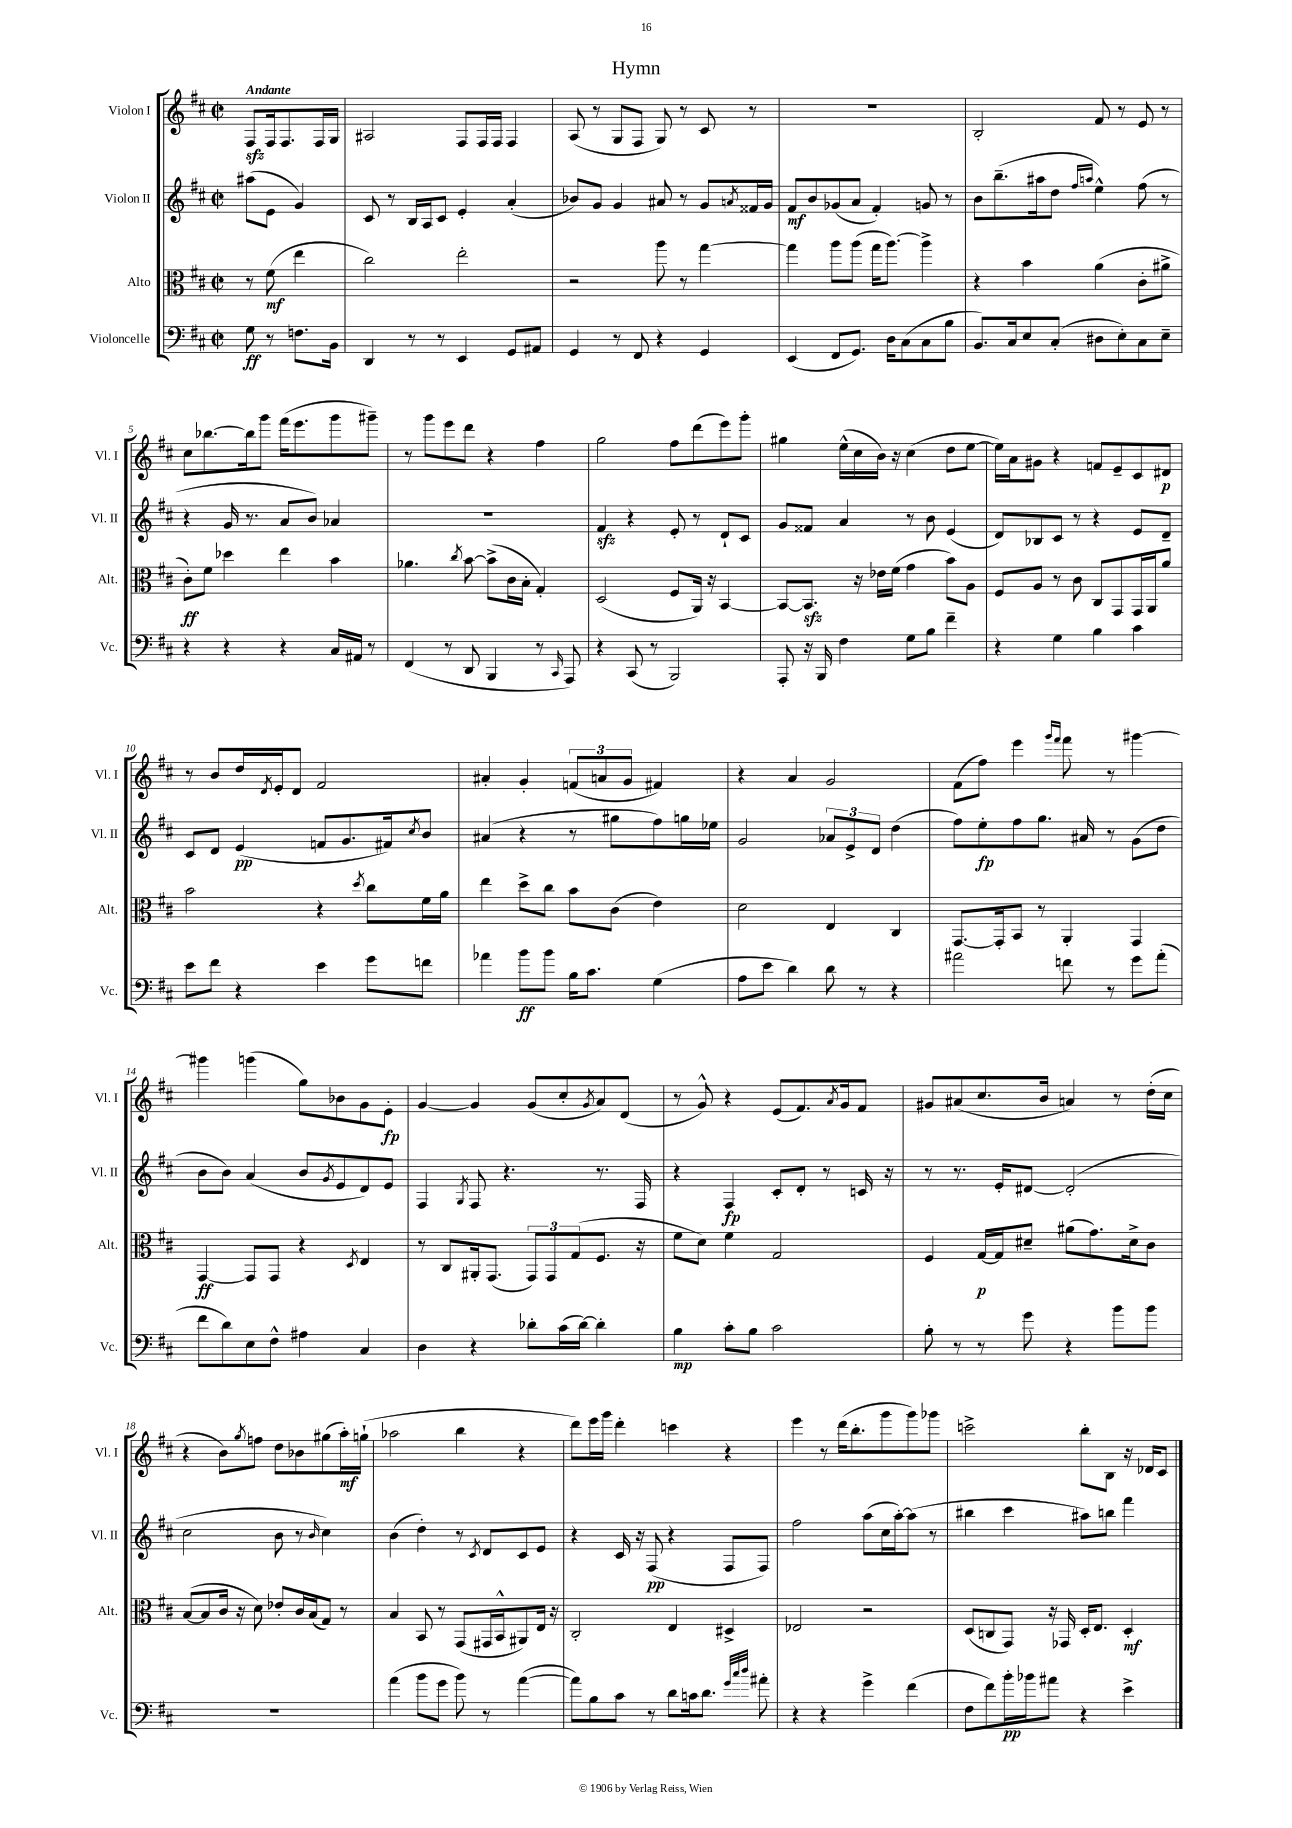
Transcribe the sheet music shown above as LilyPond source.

\header { title = "Hymn" }
<<
\new StaffGroup <<
\new Staff = "s0" \with { instrumentName = "Violon I" shortInstrumentName = "Vl. I" } {
    \clef treble \key d \major \defaultTimeSignature \time 2/2 \partial 2 \tempo "Andante"
    fis8\sfz fis16 fis8. fis16 g16 |
    ais2 fis8 fis16 fis16 fis4 |
    a8( r8 g8 fis8 g8) r8 cis'8 r8 |
    R1 |
    b2-. fis'8 r8 e'8 r8 |
    cis''8 bes''8.~ bes''16 g'''8 fis'''16( e'''8. g'''8 gis'''8--) |
    r8 g'''8 e'''8 d'''8 r4 fis''4 |
    g''2 fis''8 d'''8( e'''8) g'''8-. |
    gis''4 e''16-^( cis''16 b'16) r16 cis''4( d''8 e''8~ |
    e''16) a'16 gis'8 r4 f'8 e'8-- cis'8 dis'8\p |
    r8 b'8 d''16 \acciaccatura { d'8 } e'16-. d'8 fis'2 |
    ais'4-. g'4-. \tuplet 3/2 { f'8( a'8 g'8 } fis'4) |
    r4 a'4 g'2 |
    fis'8( fis''8) e'''4 \grace { g'''16 fis'''16 } fis'''8 r8 gis'''4~ |
    gis'''4 g'''4( g''8) bes'8 g'8 e'8-.\fp |
    g'4~ g'4 g'8( cis''8-. \acciaccatura { g'8 } a'8) d'8( |
    r8 g'8-^) r4 e'8( fis'8.) \acciaccatura { a'8 } g'16 fis'8 |
    gis'8 ais'8( cis''8. b'16 a'4) r8 d''16-.( cis''16 |
    r4 b'8) \acciaccatura { g''8 } f''8 d''8 bes'8 gis''8( a''16-.\mf) g''16-!( |
    aes''2 b''4 r4 |
    d'''8) e'''16 g'''16 d'''4-. c'''4 r4 |
    e'''4 r8 d'''16( b''8.-. g'''8 g'''8) ges'''8 |
    c'''2-> b''8-. b8 r16 des'16 cis'8 \bar "|." |
}
\new Staff = "s1" \with { instrumentName = "Violon II" shortInstrumentName = "Vl. II" } {
    \clef treble \key d \major \defaultTimeSignature \time 2/2 \partial 2
    ais''8( e'8 g'4) |
    cis'8 r8 b16 a16 cis'8 e'4-. a'4-.( |
    bes'8) g'8 g'4 ais'8 r8 g'8 \acciaccatura { a'8 } fisis'16 g'16 |
    fis'8\mf b'8 ges'8( a'8 fis'4-.) g'8 r8 |
    b'8 b''8.--( ais''16 d''8 \grace { fis''16 a''16 } e''4-^) fis''8( r8 |
    r4 g'16 r8. a'8 b'8) aes'4 |
    R1 |
    fis'4\sfz r4 e'8-. r8 d'8-! cis'8 |
    g'8 fisis'8 a'4 r8 b'8 e'4( |
    d'8) bes8 cis'8 r8 r4 e'8 d'8-- |
    cis'8 d'8 e'4\pp( f'8 g'8. fis'16) \acciaccatura { cis''8 } b'8 |
    ais'4( r4 r8 gis''8 fis''8) g''16 ees''16 |
    g'2 \tuplet 3/2 { aes'8 e'8-> d'8 } d''4( |
    fis''8) e''8-.\fp fis''8 g''8. ais'16 r8 g'8( d''8 |
    b'8 b'8) a'4( b'8 \acciaccatura { g'8 } e'8 d'8) e'8 |
    fis4 \acciaccatura { g8 } fis8 r4. r8. fis16 |
    r4 fis4\fp cis'8-. d'8-. r8 c'16 r16 |
    r8 r8. e'16-. dis'8~ dis'2-.( |
    cis''2 b'8 r8 \grace { b'16 } cis''4) |
    b'4( d''4-.) r8 \acciaccatura { cis'8 } d'8 cis'8 e'8 |
    r4 cis'16 r16 fis8\pp( r4 fis8 fis8) |
    fis''2 a''8( cis''16 a''16~-.) a''8( r8 |
    bis''4 cis'''4 ais''8) b''8 fis'''4 \bar "|." |
}
\new Staff = "s2" \with { instrumentName = "Alto" shortInstrumentName = "Alt." } {
    \clef alto \key d \major \defaultTimeSignature \time 2/2 \partial 2
    r8 fis'8\mf( e''4 |
    cis''2) e''2-. |
    r2 a''8 r8 g''4~ |
    g''4 a''8 a''8( g''16 a''8.~) a''4-> |
    r4 b'4 a'4( cis'8-. ais'8-> |
    cis'8-.\ff) fis'8 des''4 e''4 b'4 |
    aes'4. \acciaccatura { cis''8 } b'8~ b'8->( cis'16 b16-. g4-.) |
    d2( fis8 a,16) r16 b,4~ |
    b,8~ b,8.\sfz r16 ees'16 fis'16( g'4 b'8) a8 |
    fis8 a8 r8 cis'8 cis8 g,8 g,16 a,16 a'8 |
    b'2 r4 \acciaccatura { d''8 } cis''8 fis'16 a'16 |
    e''4 d''8-> cis''8 b'8 cis'8( e'4) |
    d'2 e4 cis4 |
    g,8.~ g,16-. b,8 r8 a,4-. g,4 |
    g,4~\ff g,8 g,8 r4 \acciaccatura { d8 } e4 |
    r8 cis8 ais,16-. g,8.( \tuplet 3/2 { g,8) g,8 g8( } fis8. r16 |
    fis'8 d'8) fis'4 g2 |
    fis4 g16~\p g16 dis'8-- ais'8( g'8.) dis'16-> cis'8 |
    b8~( b8 cis'16 r16 d'8) ees'8-. cis'16 b16( g8) r8 |
    b4 b,8 r8 g,8( gis,16 b,16-^ ais,8) e16 r16 |
    cis2-. e4 dis4-> |
    ees2 r2 |
    d8( c8 g,8) r16 ges,16 d16-. e8. d4-.\mf \bar "|." |
}
\new Staff = "s3" \with { instrumentName = "Violoncelle" shortInstrumentName = "Vc." } {
    \clef bass \key d \major \defaultTimeSignature \time 2/2 \partial 2
    g8\ff r8 f8. b,16 |
    d,4 r8 r8 e,4 g,8 ais,8 |
    g,4 r8 fis,8 r4 g,4 |
    e,4( fis,8 g,8.) d16 cis8( cis8 b8 |
    b,8.) cis16 e8 cis8-.( dis8 e8-.) cis8 e8-- |
    r4 r4 r4 cis16 ais,16 r8 |
    fis,4( r8 d,8 b,,4 r8 \grace { cis,16 } a,,8) |
    r4 cis,8( r8 b,,2) |
    a,,8-. r16 b,,16 fis4 g8 b8 fis'4-- |
    r4 g4 b4 cis'4 |
    e'8 fis'8 r4 e'4 g'8 f'8 |
    aes'4 b'8\ff b'8 b16 cis'8. g4( |
    a8 e'8 d'4) d'8 r8 r4 |
    ais'2 f'8 r8 g'8 ais'8-.( |
    fis'8 d'8) e8 fis8-^ ais4 cis4 |
    d4 r4 des'8-. cis'16( des'16~) des'4-. |
    b4\mp cis'8-. b8 cis'2 |
    b8-. r8 r8 g'8 r4 b'8 b'8 |
    R1 |
    a'4( b'8 g'8 b'8) r8 a'4~( |
    a'8) b8 cis'8 r8 d'8 c'16 d'8. \grace { g'32 cis''32 d''32 } ais'8-. |
    r4 r4 g'4-> fis'4( |
    fis8 fis'8) b'16-.\pp bes'16 ais'8 r4 e'4-> \bar "|." |
}
>>
>>
